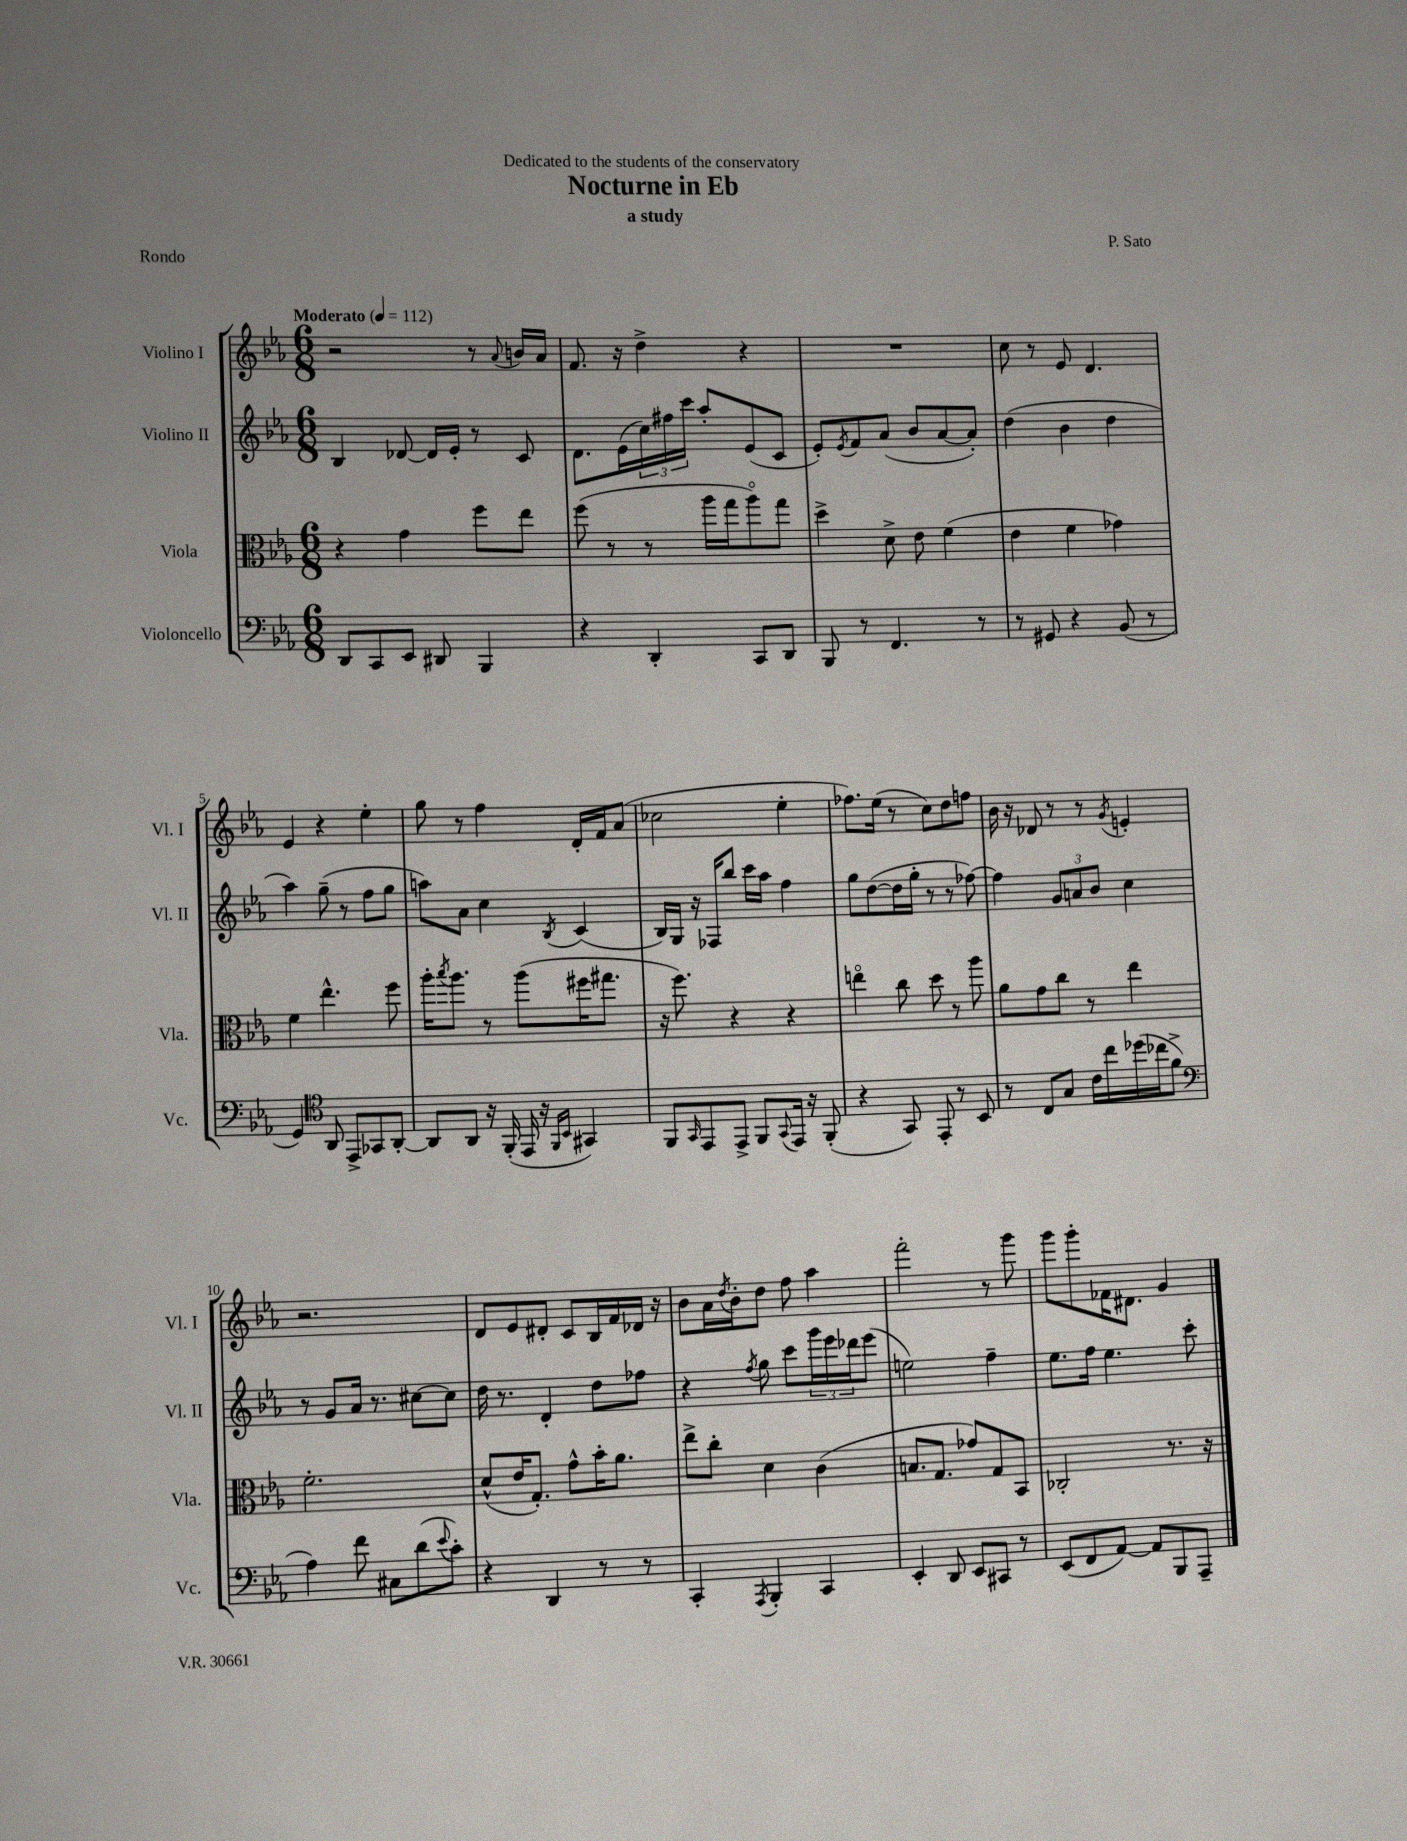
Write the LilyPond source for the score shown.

\header { title = "Nocturne in Eb" composer = "P. Sato" subtitle = "a study" dedication = "Dedicated to the students of the conservatory" piece = "Rondo" }
<<
\new StaffGroup <<
\new Staff = "s0" \with { instrumentName = "Violino I" shortInstrumentName = "Vl. I" } {
    \clef treble \key ees \major \numericTimeSignature \time 6/8 \tempo "Moderato" 4 = 112
    r2 r8 \appoggiatura { aes'8 } b'16 aes'16 |
    f'8. r16 d''4-> r4 |
    R2. |
    c''8 r8 ees'8 d'4. |
    ees'4 r4 ees''4-. |
    g''8 r8 f''4 d'16-. f'16 aes'8( |
    ces''2 ees''4-. |
    fes''8.) ees''16( r8 c''8) d''8 f''8 |
    bes'16 r16 des'8 r8 r8 \acciaccatura { g'8 } e'4-. |
    r2. |
    d'8 ees'8 dis'8-. c'8 bes16 f'16 des'16 r16 |
    bes'8 aes'16 \acciaccatura { d''8 } bes'16-. d''8 f''8 aes''4 |
    f'''2-. r8 g'''8 |
    g'''8 g'''8-. fes'16 dis'8. g'4 \bar "|." |
}
\new Staff = "s1" \with { instrumentName = "Violino II" shortInstrumentName = "Vl. II" } {
    \clef treble \key ees \major \numericTimeSignature \time 6/8
    bes4 des'8~ des'16 ees'16-. r8 c'8 |
    d'8. ees'16( \tuplet 3/2 { c''16) fis''16 c'''16 } aes''8-. ees'8( c'8 |
    ees'8-.) \acciaccatura { ees'8 } f'8 aes'8( bes'8 aes'8~ aes'8-.) |
    d''4( bes'4 d''4 |
    aes''4) g''8--( r8 f''8 g''8 |
    a''8) aes'8 c''4 \acciaccatura { bes8 } c'4( |
    bes16) g16 r16 fes16 bes''8 c'''16 aes''16 f''4 |
    g''8 d''8~( d''16 g''16-. r8 r8 fes''8~) |
    fes''4 \tuplet 3/2 { g'8 a'8 bes'8 } c''4 |
    r8 g'8 aes'16 r8. cis''8~ cis''8 |
    d''16 r8. d'4-. d''8 fes''8 |
    r4 \acciaccatura { f''8 } g''8 c'''8 \tuplet 3/2 { g'''16 ees'''16 des'''16 } ees'''8( |
    e''2) f''4-- |
    ees''8. f''16 ees''4. c'''8-. \bar "|." |
}
\new Staff = "s2" \with { instrumentName = "Viola" shortInstrumentName = "Vla." } {
    \clef alto \key ees \major \numericTimeSignature \time 6/8
    r4 g'4 f''8 ees''8 |
    f''8( r8 r8 aes''16 g''16 aes''8\flageolet) g''8 |
    d''4-> d'8-> ees'8 f'4( |
    ees'4 f'4 ges'4) |
    f'4 ees''4.-^ f''8 |
    aes''16-. \acciaccatura { bes''8 } aes''8. r8 aes''8( fis''16 gis''8. |
    r16 f''8.) r4 r4 |
    e''4\flageolet c''8 d''8 r8 aes''8 |
    aes'8 g'8 c''8 r8 ees''4 |
    f'2.-. |
    d'8-^( ees'16 g8.-.) g'8-^ bes'16-. aes'8. |
    ees''8-> c''8-. d'4 c'4( |
    b8. g8. ges'8) g8 bes,8 |
    ces2-. r8. r16 \bar "|." |
}
\new Staff = "s3" \with { instrumentName = "Violoncello" shortInstrumentName = "Vc." } {
    \clef bass \key ees \major \numericTimeSignature \time 6/8
    d,8 c,8 ees,8 dis,8 bes,,4 |
    r4 d,4-. c,8 d,8 |
    bes,,8 r8 f,4. r8 |
    r8 gis,8 r4 bes,8( r8 |
    g,4) \clef tenor aes,8 ees,8-> ges,8 aes,8~-. |
    aes,8 aes,8 r16 f,16-.( ees,16 r16 \grace { f,16 bes,16 } gis,4) |
    f,8 \grace { g,16 } ees,8 ees,8-> f,8 \appoggiatura { g,8 } ees,16 r16 f,8-.( |
    r4 g,8) ees,8-. r8 bes,8 |
    r8 c8 g8 c'16 c''16 des''16( ces''16 f'8-> |
    \clef bass aes4) f'8 cis8 d'8( \appoggiatura { ees'8 } c'8-.) |
    r4 d,4 r8 r8 |
    c,4-. \acciaccatura { aes,,8 } bes,,4-. c,4 |
    ees,4-. d,8 ees,8 cis,8 r8 |
    ees,8( f,8 aes,8~) aes,8 bes,,8 aes,,8-- \bar "|." |
}
>>
>>
